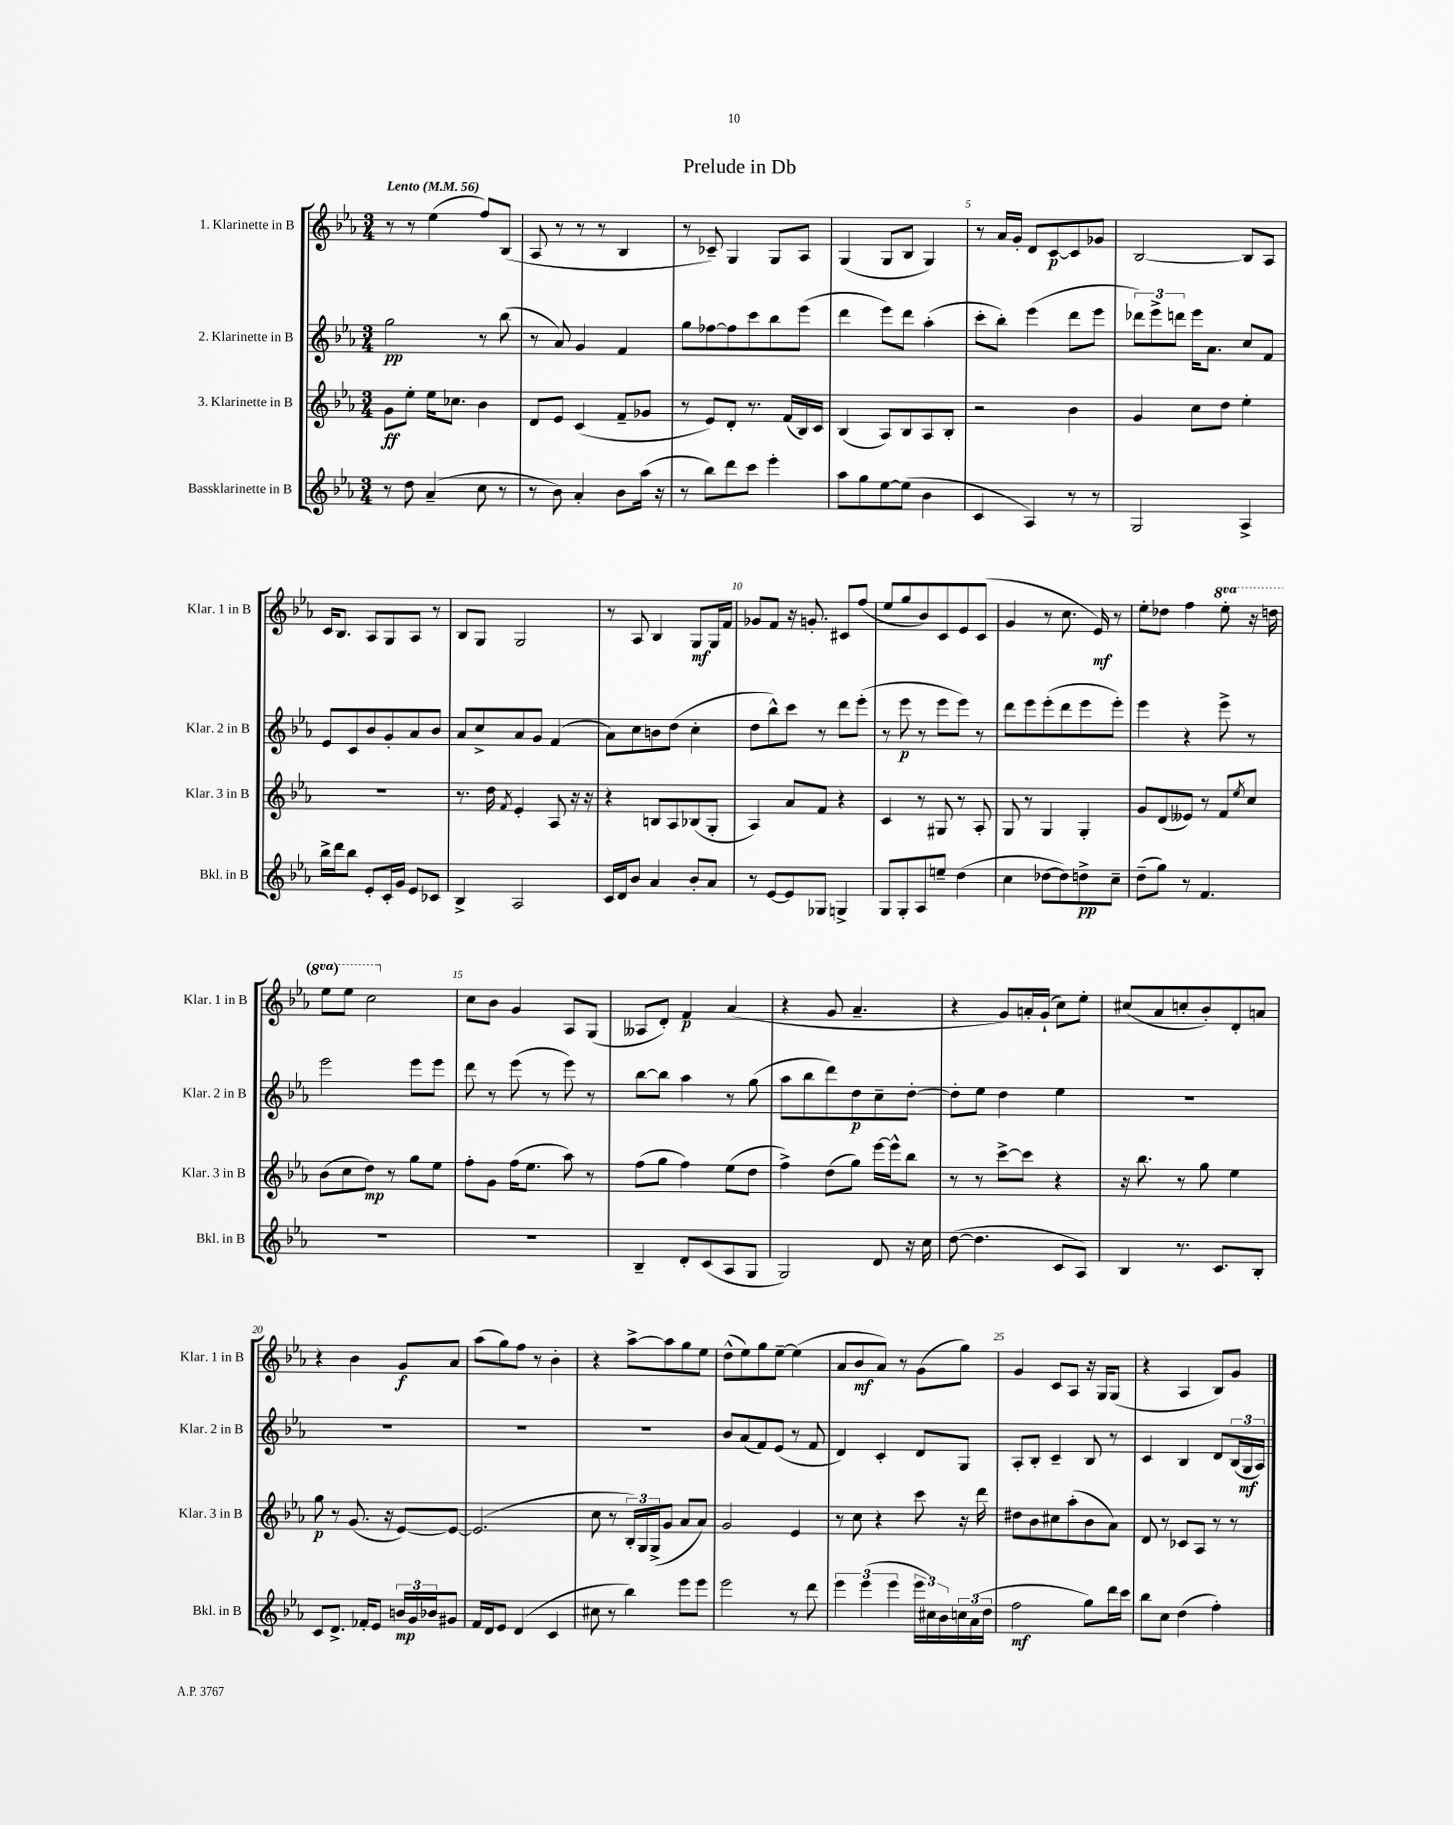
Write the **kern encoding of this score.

**kern	**dynam	**kern	**dynam	**kern	**dynam	**kern	**dynam
*part4	*part4	*part3	*part3	*part2	*part2	*part1	*part1
*staff4	*staff4	*staff3	*staff3	*staff2	*staff2	*staff1	*staff1
*I"Bassklarinette in B	*	*I"3. Klarinette in B	*	*I"2. Klarinette in B	*	*I"1. Klarinette in B	*
*I'Bkl. in B	*	*I'Klar. 3 in B	*	*I'Klar. 2 in B	*	*I'Klar. 1 in B	*
*clefG2	*	*clefG2	*	*clefG2	*	*clefG2	*
*k[b-e-a-]	*	*k[b-e-a-]	*	*k[b-e-a-]	*	*k[b-e-a-]	*
*M3/4	*	*M3/4	*	*M3/4	*	*M3/4	*
*MM56	*	*MM56	*	*MM56	*	*MM56	*
=1	=1	=1	=1	=1	=1	=1	=1
!	!	!	!	!	!	!LO:TX:a:B:t=Lento	!
8r	.	8g\L	ff	2gg\	pp	8r	.
8dd\	.	8ee-'\J	.	.	.	8r	.
(4a-~/	.	16ee-\KL	.	.	.	(4ee-\	.
.	.	8.cc-X\J	.	.	.	.	.
8cc\	.	4b-\	.	8r	.	8ff/L)	.
8r	.	.	.	(8bb-\	.	(8B-/J	.
=2	=2	=2	=2	=2	=2	=2	=2
8r	.	8d/L	.	8r	.	8A-/	.
8b-\)	.	8e-/J	.	8a-/)	.	8r	.
4a-'/	.	(4c/	.	4g/	.	8r	.
.	.	.	.	.	.	8r	.
8b-\L	.	8f~/L	.	4f/	.	4B-/	.
(16aa-\Jk	.	8g-X/J	.	.	.	.	.
16r	.	.	.	.	.	.	.
=3	=3	=3	=3	=3	=3	=3	=3
8r	.	8r	.	8gg\L	.	8r	.
8bb-\L)	.	8e-/L)	.	[8ff-X\	.	8c-X~/)	.
8ddd\	.	8d'/J	.	8ff-\]	.	4G/	.
8ccc\J	.	8.r	.	8ccc\	.	.	.
4eee-'\	.	.	.	8bb-\	.	8G/L	.
.	.	(16f/LL	.	.	.	.	.
.	.	16B-/)	.	(8eee-\J	.	8A-/J	.
.	.	16c/JJ	.	.	.	.	.
=4	=4	=4	=4	=4	=4	=4	=4
8aa-\L	.	(4B-/	.	4ddd\	.	(4G/	.
8gg\	.	.	.	.	.	.	.
[8ee-\	.	8A-/L)	.	8eee-\L)	.	8G/L	.
(8ee-\J]	.	8B-/	.	8ddd\J	.	8B-/J	.
4b-\	.	8A-/	.	(4aa-'\	.	4G/)	.
.	.	8B-'/J	.	.	.	.	.
=5	=5	=5	=5	=5	=5	=5	=5
4c/	.	2r	.	8ccc'\L	.	8r	.
.	.	.	.	8bb-'\J)	.	16a-/LL	.
.	.	.	.	.	.	16g'/JJ	.
4A-/)	.	.	.	(4eee-\	.	8d/L	.
.	.	.	.	.	.	[8c/	p
8r	.	4b-\	.	8ddd\L	.	8c/]	.
8r	.	.	.	8eee-\J	.	8g-X/J	.
=6	=6	=6	=6	=6	=6	=6	=6
2G/	.	4g/	.	12ddd-X\L)	.	[2B-/	.
.	.	.	.	12eee-^\	.	.	.
.	.	.	.	12dddn\J	.	.	.
.	.	8cc\L	.	16eee-\KL	.	.	.
.	.	.	.	8.a-\J	.	.	.
.	.	8dd\J	.	.	.	.	.
4A-^/	.	4ee-'\	.	8cc/L	.	8B-/L]	.
.	.	.	.	8f/J	.	8A-/J	.
!!LO:LB:g=z
=7	=7	=7	=7	=7	=7	=7	=7
16bb-^\LL	.	2.r	.	8e-/L	.	16c/KL	.
16ddd\J	.	.	.	.	.	8.B-/J	.
8bb-\J	.	.	.	8c/	.	.	.
8e-'/L	.	.	.	8b-/	.	8A-/L	.
16c'/L	.	.	.	8g'/	.	8G/	.
16g/JJ	.	.	.	.	.	.	.
8e-/L	.	.	.	8a-/	.	8A-/J	.
8c-X/J	.	.	.	8b-/J	.	8r	.
=8	=8	=8	=8	=8	=8	=8	=8
4B-^/	.	8.r	.	8a-/L	.	8B-/L	.
.	.	.	.	8cc^/	.	8G/J	.
.	.	16dd\	.	.	.	.	.
.	.	8qf/	.	.	.	.	.
2A-/	.	4e-'/	.	8a-/	.	2G/	.
.	.	.	.	8g/J	.	.	.
.	.	8A-/	.	(4f/	.	.	.
.	.	16r	.	.	.	.	.
.	.	16r	.	.	.	.	.
=9	=9	=9	=9	=9	=9	=9	=9
16c/LL	.	4r	.	8a-\L)	.	8r	.
16d/J	.	.	.	.	.	.	.
8b-/J	.	.	.	8cc\	.	8A-/	.
4a-/	.	8Bn/L	.	8bn\	.	4B-/	.
.	.	8A-/	.	(8dd\J	.	.	.
8b-'/L	.	(8B-X/	.	4cc'\	.	8G/L	mf
8a-/J	.	8G'/J	.	.	.	16G/L	.
.	.	.	.	.	.	16f/JJ	.
=10	=10	=10	=10	=10	=10	=10	=10
8r	.	4A-/)	.	8dd\L	.	8g-X/L	.
[8e-/L	.	.	.	8bb-^^\)	.	8f/J	.
8e-/]	.	8a-/L	.	8ccc\J	.	16r	.
.	.	.	.	.	.	8.gn'/	.
8G-X/J	.	8f/J	.	8r	.	.	.
4Gn^/	.	4r	.	8ddd\L	.	8c#X/L	.
.	.	.	.	(8eee-'\J	.	(8ff/J	.
=11	=11	=11	=11	=11	=11	=11	=11
8G/L	.	4c/	.	8r	.	8ee-/L	.
8G'/	.	.	.	8eee-\	p	8gg/	.
8A-/	.	8r	.	8r	.	8b-/)	.
8een~/J	.	8G#X/	.	8eee-\L	.	8c/	.
(4dd\	.	8r	.	8eee-\J)	.	8e-/	.
.	.	8A-'/	.	8r	.	(8c/J	.
=12	=12	=12	=12	=12	=12	=12	=12
4cc\	.	8G/	.	8ddd\L	.	4g/	.
.	.	8r	.	8eee-\	.	.	.
[8dd-X\L	.	4G/	.	(8eee-'\	.	8r	.
8dd-\])	.	.	.	8ddd\	.	8.cc\	.
8ddn^\	pp	4G'/	.	8eee-\	.	.	.
.	.	.	.	.	.	16e-/)	mf
8cc~\J	.	.	.	8eee-'\J)	.	8r	.
=13	=13	=13	=13	=13	=13	=13	=13
(8dd~\L	.	8g/L	.	4eee-\	.	8ee-'\L	.
8gg\J)	.	(8d/	.	.	.	8dd-X\J	.
8r	.	8e--X/J)	.	4r	.	4ff\	.
4.f/	.	8r	.	.	.	.	.
*	*	*	*	*	*	*8va	*
.	.	8f/L	.	8eee-^\	.	8eee-'\	.
.	.	8qee-/	.	.	.	.	.
.	.	8cc/J	.	8r	.	16r	.
.	.	.	.	.	.	16dddn\	.
!!LO:LB:g=z
=14	=14	=14	=14	=14	=14	=14	=14
2.r	.	(8b-\L	.	2eee-\	.	8eee-\L	.
.	.	8cc\	.	.	.	8eee-\J	.
.	.	8dd\J)	mp	.	.	2ccc\	.
.	.	8r	.	.	.	.	.
.	.	8gg\L	.	8eee-\L	.	.	.
.	.	8ee-\J	.	8eee-\J	.	.	.
=15	=15	=15	=15	=15	=15	=15	=15
*	*	*	*	*	*	*X8va	*
2.r	.	8ff'\L	.	8ddd\	.	8cc\L	.
.	.	8g\J	.	8r	.	8b-\J	.
.	.	(16ff\KL	.	(8eee-\	.	4g/	.
.	.	8.ee-\J	.	.	.	.	.
.	.	.	.	8r	.	.	.
.	.	8aa-\)	.	8eee-\)	.	8A-/L	.
.	.	8r	.	8r	.	(8G/J	.
=16	=16	=16	=16	=16	=16	=16	=16
4B-~/	.	(8ff\L	.	[8bb-\L	.	8A--X/L	.
.	.	8gg\J	.	8bb-\J]	.	8d'/J)	.
8d'/L	.	4ff\)	.	4aa-\	.	4f/	p
(8c/	.	.	.	.	.	.	.
8A-/	.	(8ee-\L	.	8r	.	(4a-/	.
8G/J	.	8dd\J	.	(8gg\	.	.	.
=17	=17	=17	=17	=17	=17	=17	=17
2G/)	.	4ff^\)	.	8aa-\L	.	4r	.
.	.	.	.	8bb-\	.	.	.
.	.	(8dd\L	.	8ddd\)	.	8g/	.
.	.	8gg\J)	.	8dd\	p	4.a-~/	.
8d/	.	[16eee-\LL	.	8cc~\	.	.	.
.	.	16eee-^^\J]	.	.	.	.	.
16r	.	8bb-\J	.	[8dd'\J	.	.	.
16cc\	.	.	.	.	.	.	.
=18	=18	=18	=18	=18	=18	=18	=18
([8dd\	.	8r	.	8dd'\L]	.	4r	.
4.dd\]	.	8r	.	8ee-\J	.	.	.
.	.	[8ccc^\L	.	4dd\	.	8g/L)	.
.	.	8ccc\J]	.	.	.	16an'/L	.
.	.	.	.	.	.	(16g`/JJ	.
8c/L	.	4r	.	4ee-\	.	8cc\L)	.
8A-/J)	.	.	.	.	.	8ee-'\J	.
=19	=19	=19	=19	=19	=19	=19	=19
4B-/	.	16r	.	2.r	.	(8cc#X/L	.
.	.	8.bb-\	.	.	.	.	.
.	.	.	.	.	.	8a-/	.
8.r	.	8r	.	.	.	8ccn'/	.
.	.	8gg\	.	.	.	8b-'/)	.
8.c/L	.	.	.	.	.	.	.
.	.	4ee-\	.	.	.	8d'/	.
8B-'/J	.	.	.	.	.	8an/J	.
!!LO:LB:g=z
=20	=20	=20	=20	=20	=20	=20	=20
8c/L	.	8gg\	p	2.r	.	4r	.
8.d^/J	.	8r	.	.	.	.	.
.	.	(8.g/	.	.	.	4b-\	.
16f-X'/KL	.	.	.	.	.	.	.
8e-/J	.	.	.	.	.	.	.
.	.	16r	.	.	.	.	.
24bn/LL	mp	[8e-/L)	.	.	.	8g/L	f
24g/	.	.	.	.	.	.	.
24b-X/J	.	.	.	.	.	.	.
8g#X/J	.	8e-/J_	.	.	.	8a-/J	.
=21	=21	=21	=21	=21	=21	=21	=21
16f/LL	.	(2.e-/]	.	2.r	.	(8aa-\L	.
16d/J	.	.	.	.	.	.	.
8e-/J	.	.	.	.	.	8gg\)	.
(4d/	.	.	.	.	.	8ff\J	.
.	.	.	.	.	.	8r	.
4c/	.	.	.	.	.	4b-'\	.
=22	=22	=22	=22	=22	=22	=22	=22
8cc#X\	.	8cc\	.	2.r	.	4r	.
8r	.	8r	.	.	.	.	.
4bb-\)	.	24B-'/LL)	.	.	.	[8aa-^\L	.
.	.	24G/	.	.	.	.	.
.	.	(24G^/J	.	.	.	.	.
.	.	8g/J	.	.	.	8aa-\]	.
8eee-\L	.	8a-/L	.	.	.	8gg\	.
8eee-\J	.	8a-/J)	.	.	.	8ee-\J	.
=23	=23	=23	=23	=23	=23	=23	=23
2eee-\	.	2g/	.	8b-/L	.	(8dd^^\L	.
.	.	.	.	(8a-/	.	8ee-\)	.
.	.	.	.	8f/)	.	8gg\	.
.	.	.	.	(8e-/J	.	[8ee-~\J	.
8r	.	4e-/	.	8r	.	(4ee-\]	.
8ddd\	.	.	.	8f/	.	.	.
=24	=24	=24	=24	=24	=24	=24	=24
6eee-\	.	8r	.	4d/)	.	8a-/L	.
.	.	8cc\	.	.	.	8b-/	mf
(6eee-\	.	.	.	.	.	.	.
.	.	4r	.	4c'/	.	8a-/J)	.
6eee-\	.	.	.	.	.	.	.
.	.	.	.	.	.	8r	.
24eee-\LL	.	8ccc\	.	8d/L	.	(8g\L	.
24cc#X\)	.	.	.	.	.	.	.
24b-\	.	.	.	.	.	.	.
24ccn\	.	16r	.	8G/J	.	8gg\J)	.
(24a-\	.	.	.	.	.	.	.
.	.	16ddd\	.	.	.	.	.
24dd\JJ	.	.	.	.	.	.	.
=25	=25	=25	=25	=25	=25	=25	=25
2ff\	mf	8dd#X\L	.	8A-'/L	.	4g/	.
.	.	8b-\	.	8B-'/J	.	.	.
.	.	8cc#X\	.	4c~/	.	8c/L	.
.	.	(8aa-'\	.	.	.	8A-/J	.
8gg\L)	.	8b-\	.	8B-/	.	16r	.
.	.	.	.	.	.	16G/KL	.
16ddd\L	.	8a-\J)	.	8r	.	(8G/J	.
16ccc\JJ	.	.	.	.	.	.	.
=26	=26	=26	=26	=26	=26	=26	=26
8bb-\L	.	8d/	.	4c/	.	4r	.
8cc\J	.	8r	.	.	.	.	.
(4dd\	.	8c-X/L	.	4B-/	.	4A-/	.
.	.	8A-/J	.	.	.	.	.
4ff'\)	.	8r	.	8d/L	.	8B-/L)	.
.	.	8r	.	(24B-/L	.	8g/J	.
.	.	.	.	24G/	mf	.	.
.	.	.	.	24A-/JJ)	.	.	.
==	==	==	==	==	==	==	==
*-	*-	*-	*-	*-	*-	*-	*-
